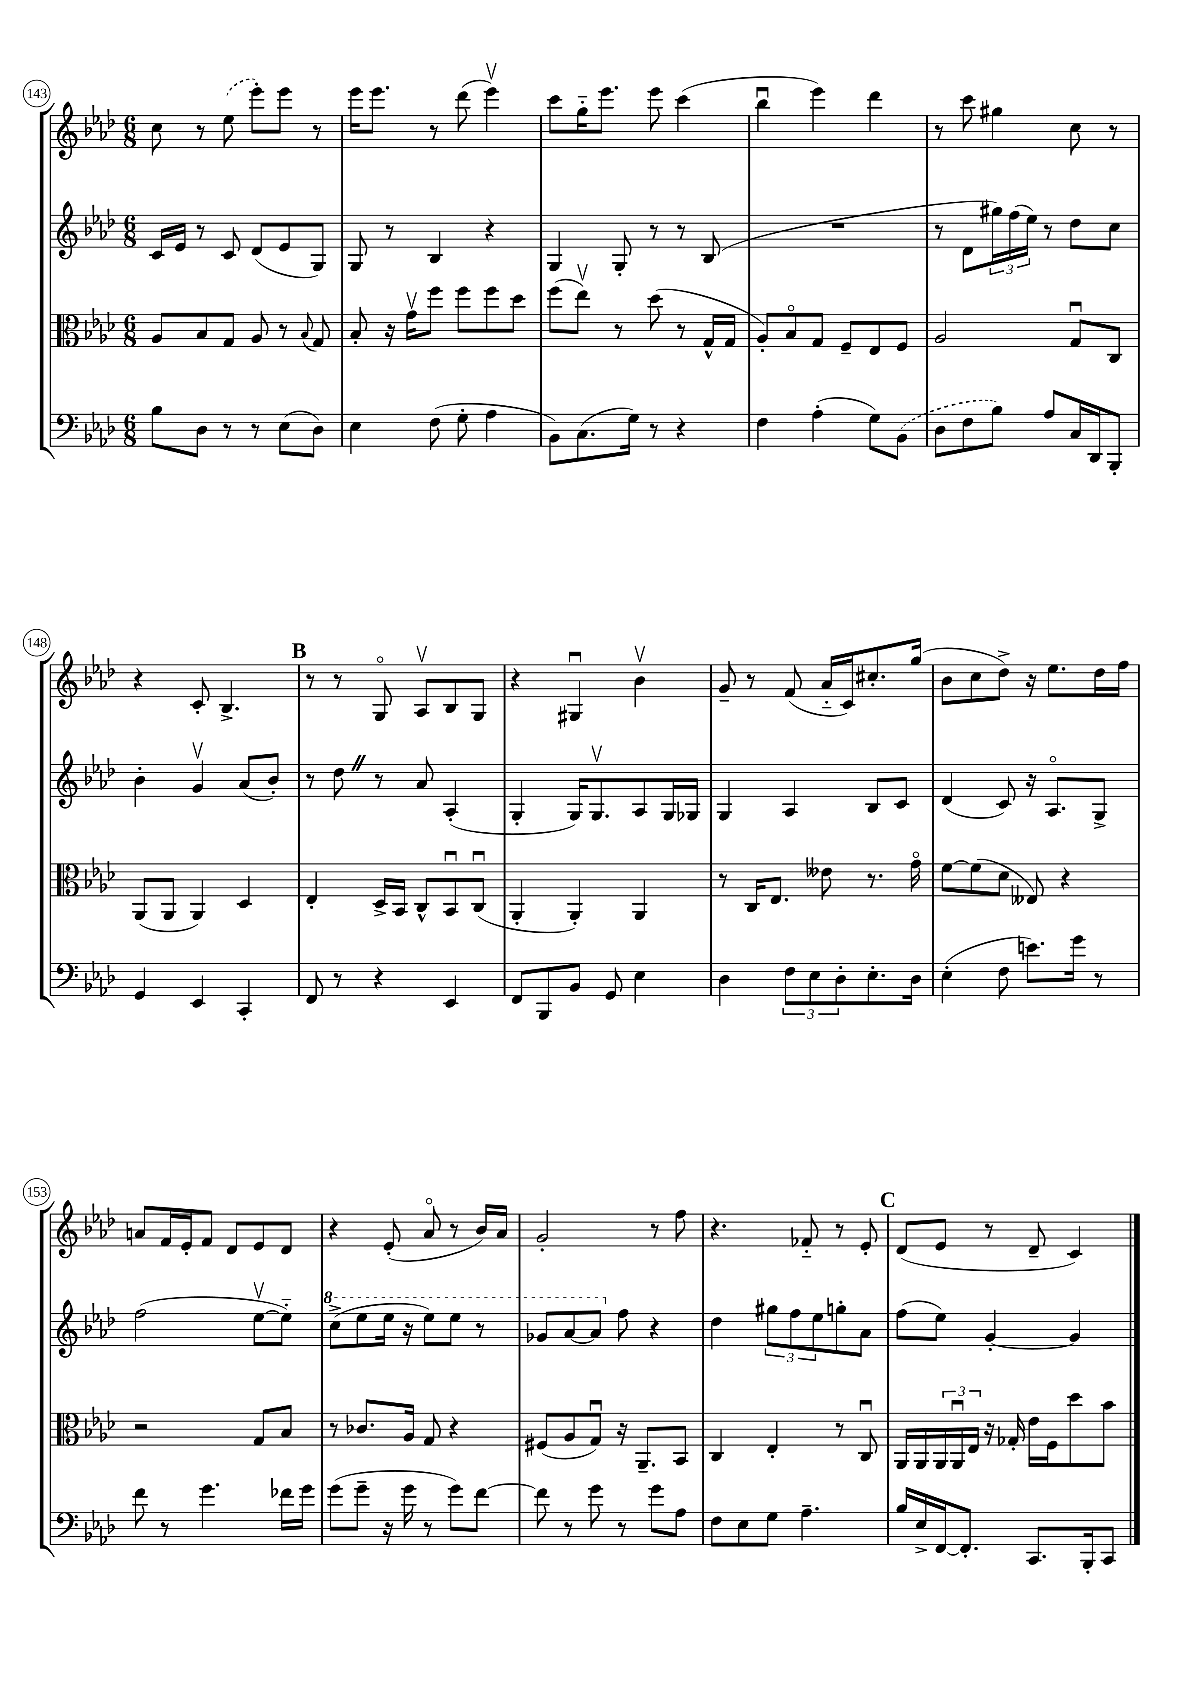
<<
\new StaffGroup <<
\new Staff = "s0" {
    \clef treble \key aes \major \numericTimeSignature \time 6/8
    c''8 r8 \once \slurDashed ees''8( ees'''8-.) ees'''8 r8 |
    ees'''16 ees'''8. r8 des'''8( ees'''4\upbow) |
    c'''8 g''16-_ ees'''8. ees'''8 c'''4( |
    bes''4\downbow ees'''4) des'''4 |
    r8 c'''8 gis''4 c''8 r8 |
    r4 c'8-. bes4.-> |
    \mark \markup { \bold "B" } r8 r8 g8\flageolet aes8\upbow bes8 g8 |
    r4 gis4\downbow bes'4\upbow |
    g'8-- r8 f'8( aes'16-_ c'16) cis''8.-. g''16( |
    bes'8 c''8 des''8->) r16 ees''8. des''16 f''16 |
    a'8 f'16 ees'16-. f'8 des'8 ees'8 des'8 |
    r4 ees'8-.( aes'8\flageolet r8 bes'16) aes'16 |
    g'2-. r8 f''8 |
    r4. fes'8-_ r8 ees'8-. |
    \mark \markup { \bold "C" } des'8( ees'8 r8 des'8-- c'4) \bar "|." |
}
\new Staff = "s1" {
    \clef treble \key aes \major \numericTimeSignature \time 6/8
    c'16 ees'16 r8 c'8 des'8( ees'8 g8) |
    g8 r8 bes4 r4 |
    g4 g8-. r8 r8 bes8( |
    R2. |
    r8 des'8 \tuplet 3/2 { gis''16) f''16( ees''16) } r8 des''8 c''8 |
    bes'4-. g'4\upbow aes'8( bes'8-.) |
    \mark \markup { \bold "B" } r8 des''8 \once \override BreathingSign.text = \markup { \musicglyph "scripts.caesura.straight" } \breathe r8 aes'8 aes4-.( |
    g4-. g16) g8.\upbow aes8 g16 ges16 |
    g4 aes4 bes8 c'8 |
    des'4( c'8) r16 aes8.\flageolet g8-> |
    f''2( ees''8~\upbow ees''8-_) |
    \ottava #1 c'''8->( ees'''8 ees'''16 r16 ees'''8) ees'''8 r8 |
    ges''8 aes''8~ aes''8 \ottava #0 f''8 r4 |
    des''4 \tuplet 3/2 { gis''8 f''8 ees''8 } g''8-. aes'8 |
    \mark \markup { \bold "C" } f''8( ees''8) g'4~-. g'4 \bar "|." |
}
\new Staff = "s2" {
    \clef alto \key aes \major \numericTimeSignature \time 6/8
    aes8 bes8 g8 aes8 r8 \appoggiatura { bes8 } g8 |
    bes8-. r16 g'16\upbow f''8 f''8 f''8 des''8 |
    f''8( ees''8\upbow) r8 des''8( r8 g16-^ g16 |
    aes8-.) bes8\flageolet g8 f8-- ees8 f8 |
    aes2 g8\downbow c8 |
    aes,8( aes,8 aes,4) des4 |
    \mark \markup { \bold "B" } ees4-. des16-> bes,16 c8-^ bes,8\downbow c8\downbow( |
    aes,4-. aes,4-.) aes,4 |
    r8 c16 ees8. eeses'8 r8. g'16\flageolet |
    f'8~ f'8( des'8 eeses8) r4 |
    r2 g8 bes8 |
    r8 ces'8. aes16 g8 r4 |
    fis8( aes8 g8\downbow) r16 aes,8.-- bes,8 |
    c4 ees4-. r8 c8\downbow |
    \mark \markup { \bold "C" } aes,16 aes,16 \tuplet 3/2 { aes,16 aes,16\downbow ees16 } r16 ges16-. ees'16 f16 des''8 bes'8 \bar "|." |
}
\new Staff = "s3" {
    \clef bass \key aes \major \numericTimeSignature \time 6/8
    bes8 des8 r8 r8 ees8( des8) |
    ees4 f8( g8-. aes4 |
    bes,8) c8.( g16) r8 r4 |
    f4 aes4-.( g8) \once \slurDashed bes,8( |
    des8 f8 bes8) aes8 c16 des,16 bes,,8-. |
    g,4 ees,4 c,4-. |
    \mark \markup { \bold "B" } f,8 r8 r4 ees,4 |
    f,8 bes,,8 bes,8 g,8 ees4 |
    des4 \tuplet 3/2 { f8 ees8 des8-. } ees8.-. des16 |
    ees4-.( f8 e'8.) g'16 r8 |
    f'8 r8 g'4. fes'16 g'16 |
    g'8( g'8-- r16 g'16 r8 g'8) f'8~ |
    f'8 r8 g'8 r8 g'8 aes8 |
    f8 ees8 g8 aes4.-- |
    \mark \markup { \bold "C" } bes16 ees16-> f,16~ f,8.-. c,8. bes,,16-. c,8 \bar "|." |
}
>>
>>
\layout { \context { \Score currentBarNumber = #143 \override BarNumber.stencil = #(make-stencil-circler 0.1 0.3 ly:text-interface::print) } }
